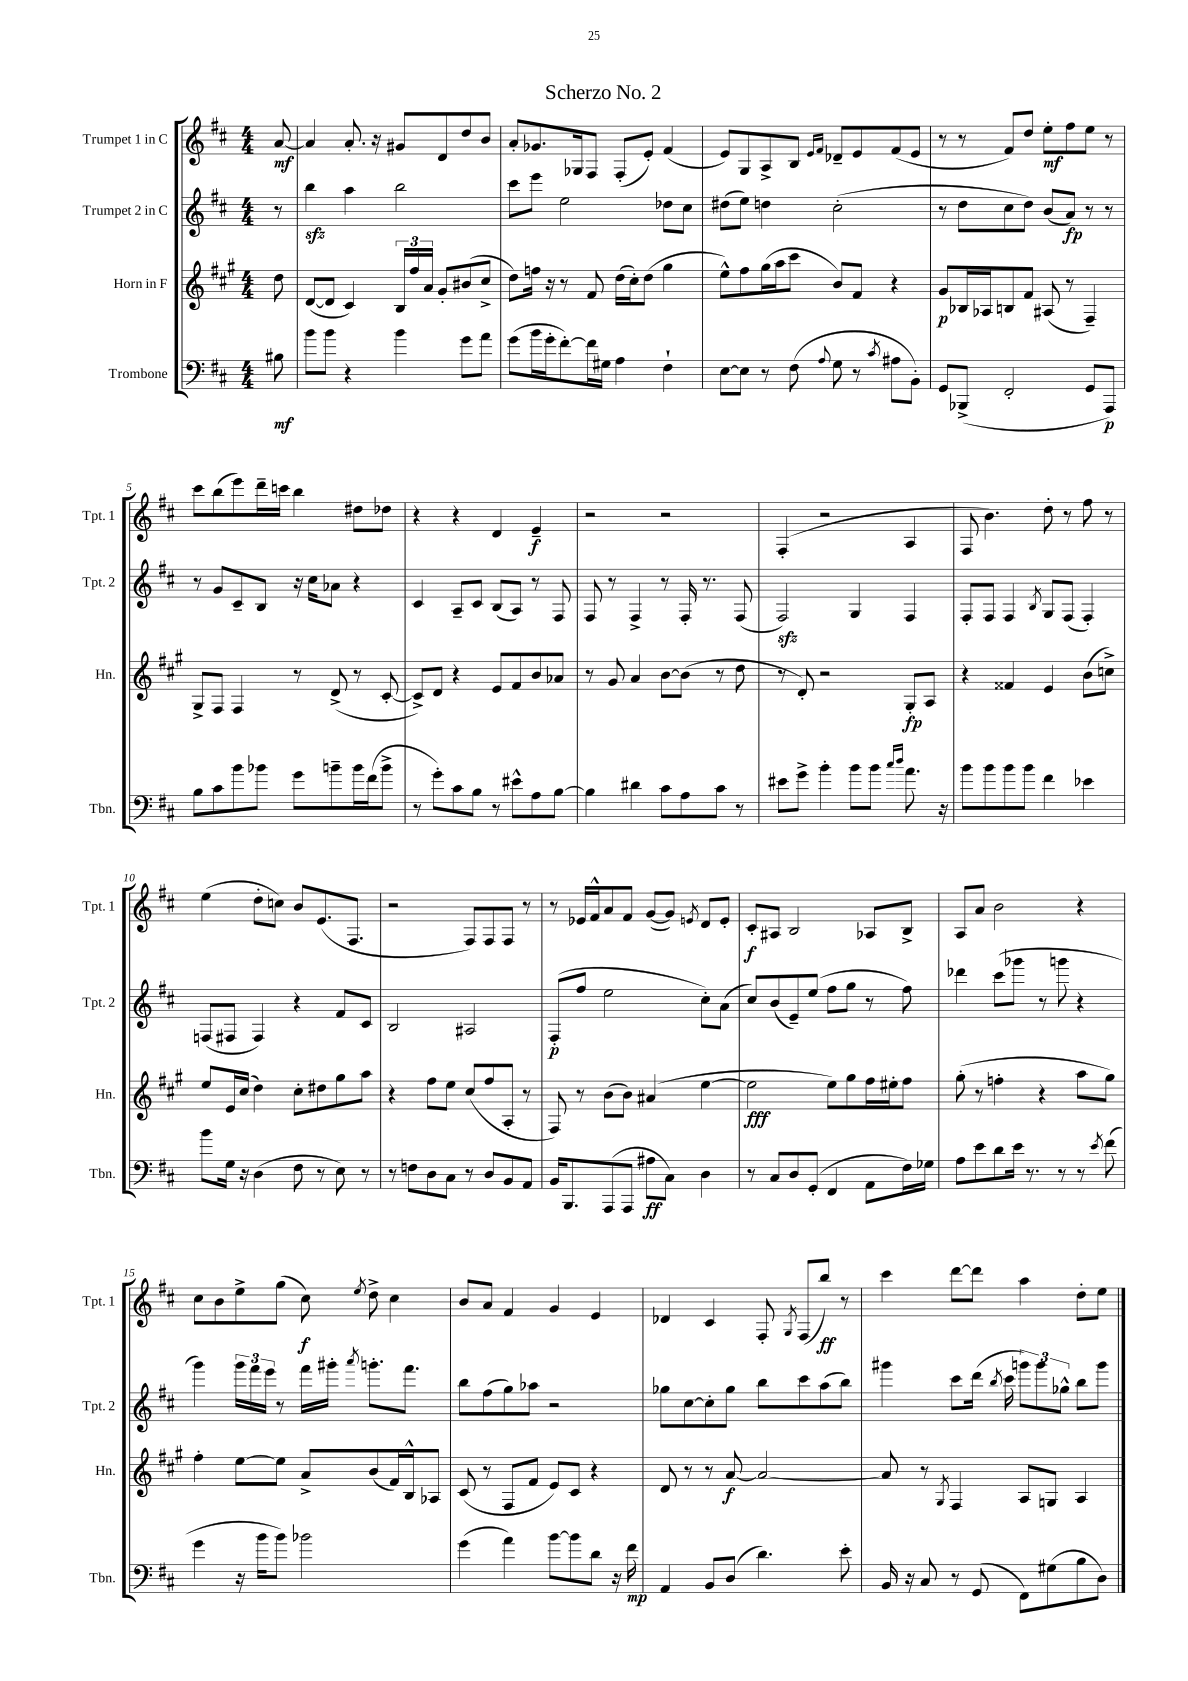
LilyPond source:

\header { title = "Scherzo No. 2" }
<<
\new StaffGroup <<
\new Staff = "s0" \with { instrumentName = "Trumpet 1 in C" shortInstrumentName = "Tpt. 1" } {
    \clef treble \key d \major \numericTimeSignature \time 4/4 \partial 8
    \autoBeamOff a'8~\mf |
    a'4 a'8.-. r16 gis'8[ d'8 d''8 b'8] |
    a'8[-. ges'8. ges16 fis8] fis8[-.( e'8]-.) fis'4( |
    e'8[) g8 a8-> b8] \grace { e'16[ fis'16] } des'8[-- e'8 fis'8( e'8] |
    r8 r8 fis'8[) d''8] e''8[-.\mf fis''8 e''8] r8 |
    cis'''8[ b''8( e'''8) d'''16-- c'''16] b''4 dis''8[ des''8] |
    r4 r4 d'4 e'4--\f |
    r2 r2 |
    fis4-.( r2 a4 |
    fis8 b'4.) d''8-. r8 fis''8 r8 |
    e''4( d''8[-. c''8]) b'8[ e'8.( fis8.] |
    r2 fis8[) fis8 fis8] r8 |
    r8 ees'16[ fis'16-^ a'8 fis'8] g'8[~( g'8]) \acciaccatura { e'8 } d'8[ e'8]-. |
    cis'8[-.\f ais8] b2 aes8[ b8]-> |
    a8[ a'8] b'2 r4 |
    cis''8[ b'8 e''8-> g''8]( cis''8\f) \acciaccatura { e''8 } d''8-> cis''4 |
    b'8[ a'8] fis'4 g'4 e'4 |
    des'4 cis'4 fis8-. \acciaccatura { g8 } fis8[( b''8]\ff) r8 |
    cis'''4 d'''8[~ d'''8] a''4 d''8[-. e''8] \bar "|." |
}
\new Staff = "s1" \with { instrumentName = "Trumpet 2 in C" shortInstrumentName = "Tpt. 2" } {
    \clef treble \key d \major \numericTimeSignature \time 4/4 \partial 8
    \autoBeamOff r8 |
    b''4\sfz a''4 b''2 |
    cis'''8[ e'''8] e''2 des''8[ cis''8] |
    dis''8[( e''8]) d''4 cis''2-.( |
    r8 d''8[ cis''8 d''8]) b'8[( a'8]\fp) r8 r8 |
    r8 g'8[ cis'8-- b8] r16 cis''16[ aes'8] r4 |
    cis'4 a8[-- cis'8] b8[( a8]) r8 fis8 |
    fis8 r8 fis4-> r8 fis16-. r8. fis8( |
    fis2\sfz) g4 fis4 |
    fis8[-. fis8] fis4 \acciaccatura { b8 } g8[ fis8]( fis4-.) |
    f8[( fis8] fis4) r4 fis'8[ cis'8] |
    b2 ais2 |
    fis8[-.\p( fis''8] e''2 cis''8[-.) a'8]( |
    cis''8[) b'8( e'8--) e''8]( fis''8[ g''8] r8 fis''8) |
    des'''4 cis'''8[( ges'''8] r8 g'''8 r4 |
    g'''4) \tuplet 3/2 { g'''16[ fis'''16 e'''16] } r8 fis'''16[ gis'''16]-. \acciaccatura { a'''8 } g'''8.[-. fis'''8.] |
    b''8[ fis''8( g''8) aes''8] r2 |
    ges''8[ cis''8~ cis''8-. ges''8] b''8[ cis'''8 a''8( b''8]) |
    gis'''4 cis'''8[ d'''16]( \acciaccatura { b''8 } cis'''16 \tuplet 3/2 { g'''8[) g'''8 ges''8]-^ } b''8[ g'''8] \bar "|." |
}
\new Staff = "s2" \with { instrumentName = "Horn in F" shortInstrumentName = "Hn." } {
    \clef treble \key a \major \numericTimeSignature \time 4/4 \partial 8
    \autoBeamOff d''8 |
    d'8[~( d'8] cis'4) \tuplet 3/2 { b16[ fis''16 a'16] } gis'8[-. bis'8( cis''8]-> |
    d''8[) f''16] r16 r8 fis'8 d''16[( cis''16-.) d''8]( gis''4 |
    e''8[-^) fis''8 gis''16( a''16 cis'''8] b'8[) fis'8] r4 |
    gis'8[\p bes16 aes16 b8 fis'8] ais8( r8 fis4--) |
    gis8[-> fis8] fis4 r8 d'8->( r8 cis'8~-. |
    cis'8[->) d'8] r4 e'8[ fis'8 b'8 aes'8] |
    r8 gis'8 a'4 b'8[~ b'8]( r8 d''8 |
    r8 d'8-.) r2 gis8[-.\fp a8] |
    r4 fisis'4 e'4 b'8[( c''8]->) |
    e''8[ e'16 cis''16]( d''4) cis''8[-. dis''8 gis''8 a''8] |
    r4 fis''8[ e''8] cis''8[( fis''8 a8]-. r8 |
    fis8) r8 b'8[( b'8]) ais'4( e''4~ |
    e''2\fff e''8[) gis''8 fis''16 eis''16-. fis''8] |
    gis''8-.( r8 f''4-. r4 a''8[ gis''8]) |
    fis''4-. e''8[~ e''8] a'8[-> b'8( fis'16) b16-^ aes8] |
    cis'8( r8 fis8[ fis'8] e'8[) cis'8] r4 |
    d'8 r8 r8 a'8~\f a'2~ |
    a'8 r8 \acciaccatura { gis8 } fis4 a8[ g8] a4 \bar "|." |
}
\new Staff = "s3" \with { instrumentName = "Trombone" shortInstrumentName = "Tbn." } {
    \clef bass \key d \major \numericTimeSignature \time 4/4 \partial 8
    \autoBeamOff bis8\mf |
    b'8[ b'8] r4 b'4 g'8[ a'8] |
    g'8[( b'16 g'16-. fis'8~-.) fis'16 gis16] a4 fis4-! |
    e8[~ e8] r8 fis8( \appoggiatura { a8 } g8 r8 \acciaccatura { cis'8 } ais8[ b,8]-.) |
    g,8[ bes,,8]->( fis,2-. g,8[ a,,8]\p) |
    b8[ cis'8 b'8 bes'8] g'8[ b'8-- b'16 fis'16( b'8]-> |
    r8 g'8[-.) cis'8 b8] r8 eis'8[-^ a8 b8]~ |
    b4 dis'4 cis'8[ a8 cis'8] r8 |
    eis'8[ g'8]-> b'4-. b'8[ b'8] \grace { cis''16[ d''16] } a'8. r16 |
    b'8[ b'8 b'8 b'8] fis'4 ees'4 |
    b'8[ g16] r16 d4( fis8 r8 e8) r8 |
    r8 f8[ d8 cis8] r8 d8[ b,8 a,8] |
    b,16[ b,,8. a,,8( a,,8] ais8[\ff cis8]) d4 |
    r8 cis8[ d8 g,8]-.( fis,4 a,8[ fis16) ges16] |
    a8[ e'8 d'8 e'16] r8. r8 r8 \acciaccatura { e'8 } fis'8( |
    g'4 r16 b'16[ b'8]) bes'2 |
    g'4( a'4) b'8[~ b'8 d'8] r16 fis'16\mp |
    a,4 b,8[ d8]( d'4.) e'8-. |
    b,16 r16 cis8 r8 g,8( fis,8[) gis8( b8 d8]) \bar "|." |
}
>>
>>
